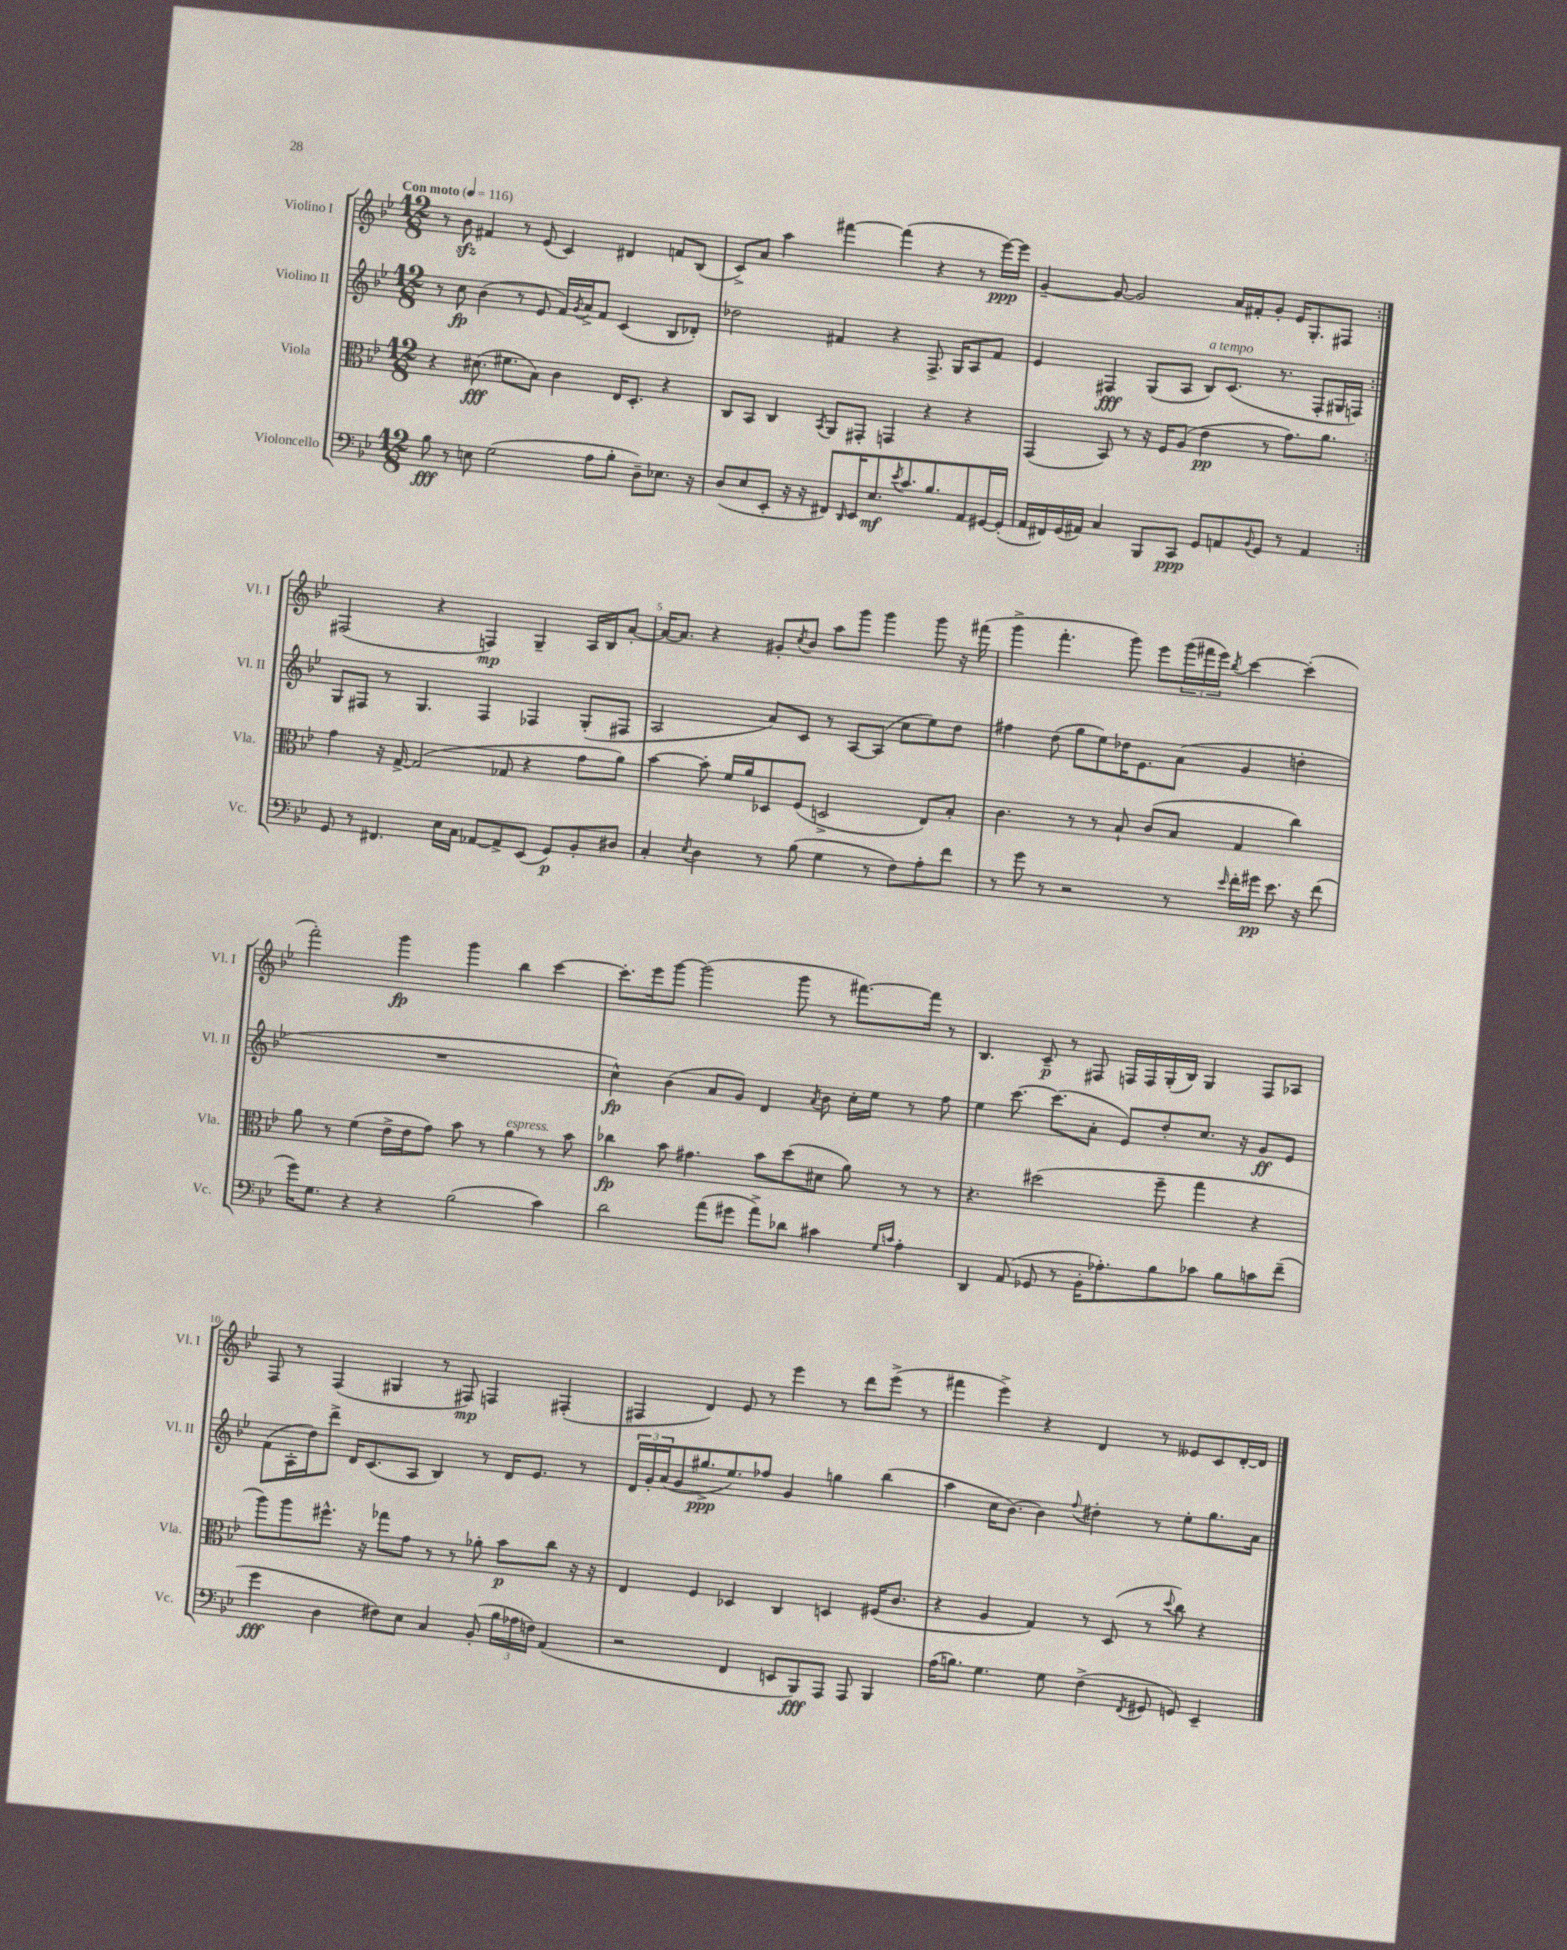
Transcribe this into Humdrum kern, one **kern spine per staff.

**kern	**kern	**kern	**kern
*staff4	*staff3	*staff2	*staff1
*clefF4	*clefC3	*clefG2	*clefG2
*k[b-e-]	*k[b-e-]	*k[b-e-]	*k[b-e-]
*M12/8	*M12/8	*M12/8	*M12/8
*MM116	*MM116	*MM116	*MM116
8B-	4r	8r	8r
8r	.	8cc	8b-
8E	(8.d#	(4b-	4f#
(2G	.	.	.
.	8.f#	.	.
.	.	8r	8r
.	8B-)	8e-	(8e-
.	4c	16f)	4c)
.	.	8qg	.
.	.	16a^	.
8A	.	8f	.
8B-'	16E-	(4c	4d#
.	8.D'	.	.
8D~)	.	.	.
8.E-	4r	8B-	8f
.	.	8d-')	(8B-
16r	.	.	.
=	=	=	=
(8D	8C	2dd-	8c^)
8E-	8BB-	.	8a
8EE-'	4C	.	4aa
16r	.	.	.
16r	.	.	.
.	8qBB-	.	.
8FF#)	8AA	4f#	[4fff#
16qqDD	.	.	.
16EE-	8GG#'	.	.
8.E-	.	.	.
.	4GG	4r	(4fff#]
8qe-	.	.	.
8.c	.	.	.
.	4r	8.F^	4r
8.B-	.	.	.
.	.	16G	.
8AA	4r	8A	8r
[16GG#	.	8f#	[16eee-)
(16GG#']	.	.	16eee-]
=	=	=	=
16AA	(4GG	4e-	[4g~
16FF#)	.	.	.
(16GG	.	.	.
16AA#)	.	.	.
4C	8BB-)	4F#	8g_
.	8r	.	2g]
8BBB-	16r	(8G	.
.	16F	.	.
8CC	(8A	8A	.
8GG	4e-	8B-)	.
8AA	.	(8.c	16a
.	.	.	16f#'
8qqBB-	.	.	.
8GG	8r	.	8g'
.	.	8.r	.
8r	8.g)	.	16e-
.	.	.	8.G'
4AA	.	8F#'	.
.	8.a	.	.
.	.	16G#	8F#
.	.	16F)	.
=:|!	=:|!	=:|!	=:|!
8GG	4g	8G	(2F#
8r	.	8F#	.
4.FF#	16r	8r	.
.	[16G^	.	.
.	(2G]	4.G	.
.	.	.	4r
16E-	.	.	.
16C	.	.	.
[8AA-	.	4F#	4F)
8AA-^]	8G-	.	.
(8EE-	4r	4F-	4G~
8GG)	.	.	.
8BB-'	8g	(8G'	16A
.	.	.	16B-
8D#	8a)	8F#	[8a'
=	=	=	=
4C'	[4b-	2A	16a_
.	.	.	8.a]
8qE-	.	.	.
4D	8b-']	.	4r
.	16f	.	.
.	16a	.	.
8r	8D-	8a)	8g#'
.	.	.	8qcc
(8B-	(8F	8c	8b-
4G	2D^	8r	8aa
.	.	[8A	8ggg
8r	.	(8A]	4ggg
8F)	.	8cc	.
8A'	8E-)	8ee-)	8ggg
8f	8B-'	8dd	16r
.	.	.	(16fff#
=	=	=	=
8r	4.c	4ff#	4ggg^
8g	.	.	.
8r	.	(8dd	4.fff'
2r	8r	8gg	.
.	8r	8ee-)	.
.	8B-`	16dd-	8ggg)
.	.	8.e-	.
.	(8c	.	8eee-
8r	8B-	(8a	(24ggg
.	.	.	24fff#
.	.	.	24eee-)
16qqe-	.	.	8qbb-
16f'	4G	4g	[4ccc
16g#	.	.	.
8.e-	.	.	.
.	4cc)	4dd'	(4ccc']
16r	.	.	.
(8f	.	.	.
=	=	=	=
16g)	8a	1.r	2fff')
8.G	.	.	.
.	8r	.	.
4r	(4f	.	.
4r	16e-^	.	4ggg
.	16e-	.	.
.	8g)	.	.
(2B-	8b-	.	4ggg
.	8r	.	.
.	4a	.	4bb-
4c)	8r	.	[4ccc
.	8b-	.	.
=	=	=	=
2d	4cc-	4cc^^)	8.ccc']
.	.	.	16eee-
.	8b-	(4b-	[8ggg
.	4.g#	.	(2ggg]
(8a	.	8a	.
8g#	.	8g)	.
8a^)	8b-	4d	.
8d-	(8dd	.	8ggg
.	.	8qa	.
4c#	8d#	8b-	8r
.	8a)	16cc'	[8.fff#)
.	.	16ee-	.
16qqG	.	.	.
16qqc	.	.	.
4A'	8r	8r	.
.	.	.	16fff#]
.	8r	8ff	8r
=	=	=	=
4DD	4.r	4ee-	4.B-
(8AA	.	[8.ccc	.
8GG-	(2dd#	.	8c~
.	.	(8.ccc]	.
8r	.	.	8r
16BB-'	.	8a'	8F#
8.A-')	.	.	.
.	.	8e-)	16F
.	.	.	16F
8B-	8ff~	8dd'	(16G'
.	.	.	16B-)
8c-	4gg	8.cc	4G
8B-	.	.	.
.	.	16r	.
8c	4r	8g	8F
(8f~	.	8e-	8A-
=	=	=	=
4g	8aa)	(8f	8F
.	8aa	16A'	8r
.	.	16dd)	.
4D	8.ff#^^	8ddd^	(4F
.	.	16d	.
.	16r	(8.c	.
8F#)	8gg-	.	4G#
8E-	8g	8A	.
4C	8r	4B-)	8r
.	8r	.	8F#)
(8BB-'	8a-'	8r	4F
24B-	8b-	16d	.
24A-	.	.	.
.	.	8.e-	.
24F)	.	.	.
(4AA	8cc	.	(4F#'
.	16r	8r	.
.	16r	.	.
=	=	=	=
2r	4E-	24d	4F#
.	.	24g'	.
.	.	(24a	.
.	.	8g	.
.	4F	8.gg#^	4d)
.	.	8.ee-)	.
4FF	4D-	.	8e-
.	.	8ff-	8r
8EE	4C	4g	4eee-
8BBB-)	.	.	.
8AAA	4D	4gg	8r
8AAA	.	.	8ddd
4BBB-	(16F#	(4bb-	(8eee-^
.	8.c	.	.
.	.	.	8r
=	=	=	=
(16A	4r	4aa	4fff#
8.B)	.	.	.
4.G	4A	16cc	4eee-^)
.	.	[8.b-)	.
.	4G)	4b-]	4r
8G	.	.	.
.	.	8qqff	.
(4F^	8r	4dd#'	4d
.	(8D	.	.
8qFF	.	.	.
8GG#	8r	8r	8r
.	8qqdd	.	.
8GG)	8cc)	8ee-'	8e--
4EE-~	4r	8.gg	8c
.	.	.	[16d'
.	.	16a	16d]
==	==	==	==
*-	*-	*-	*-
